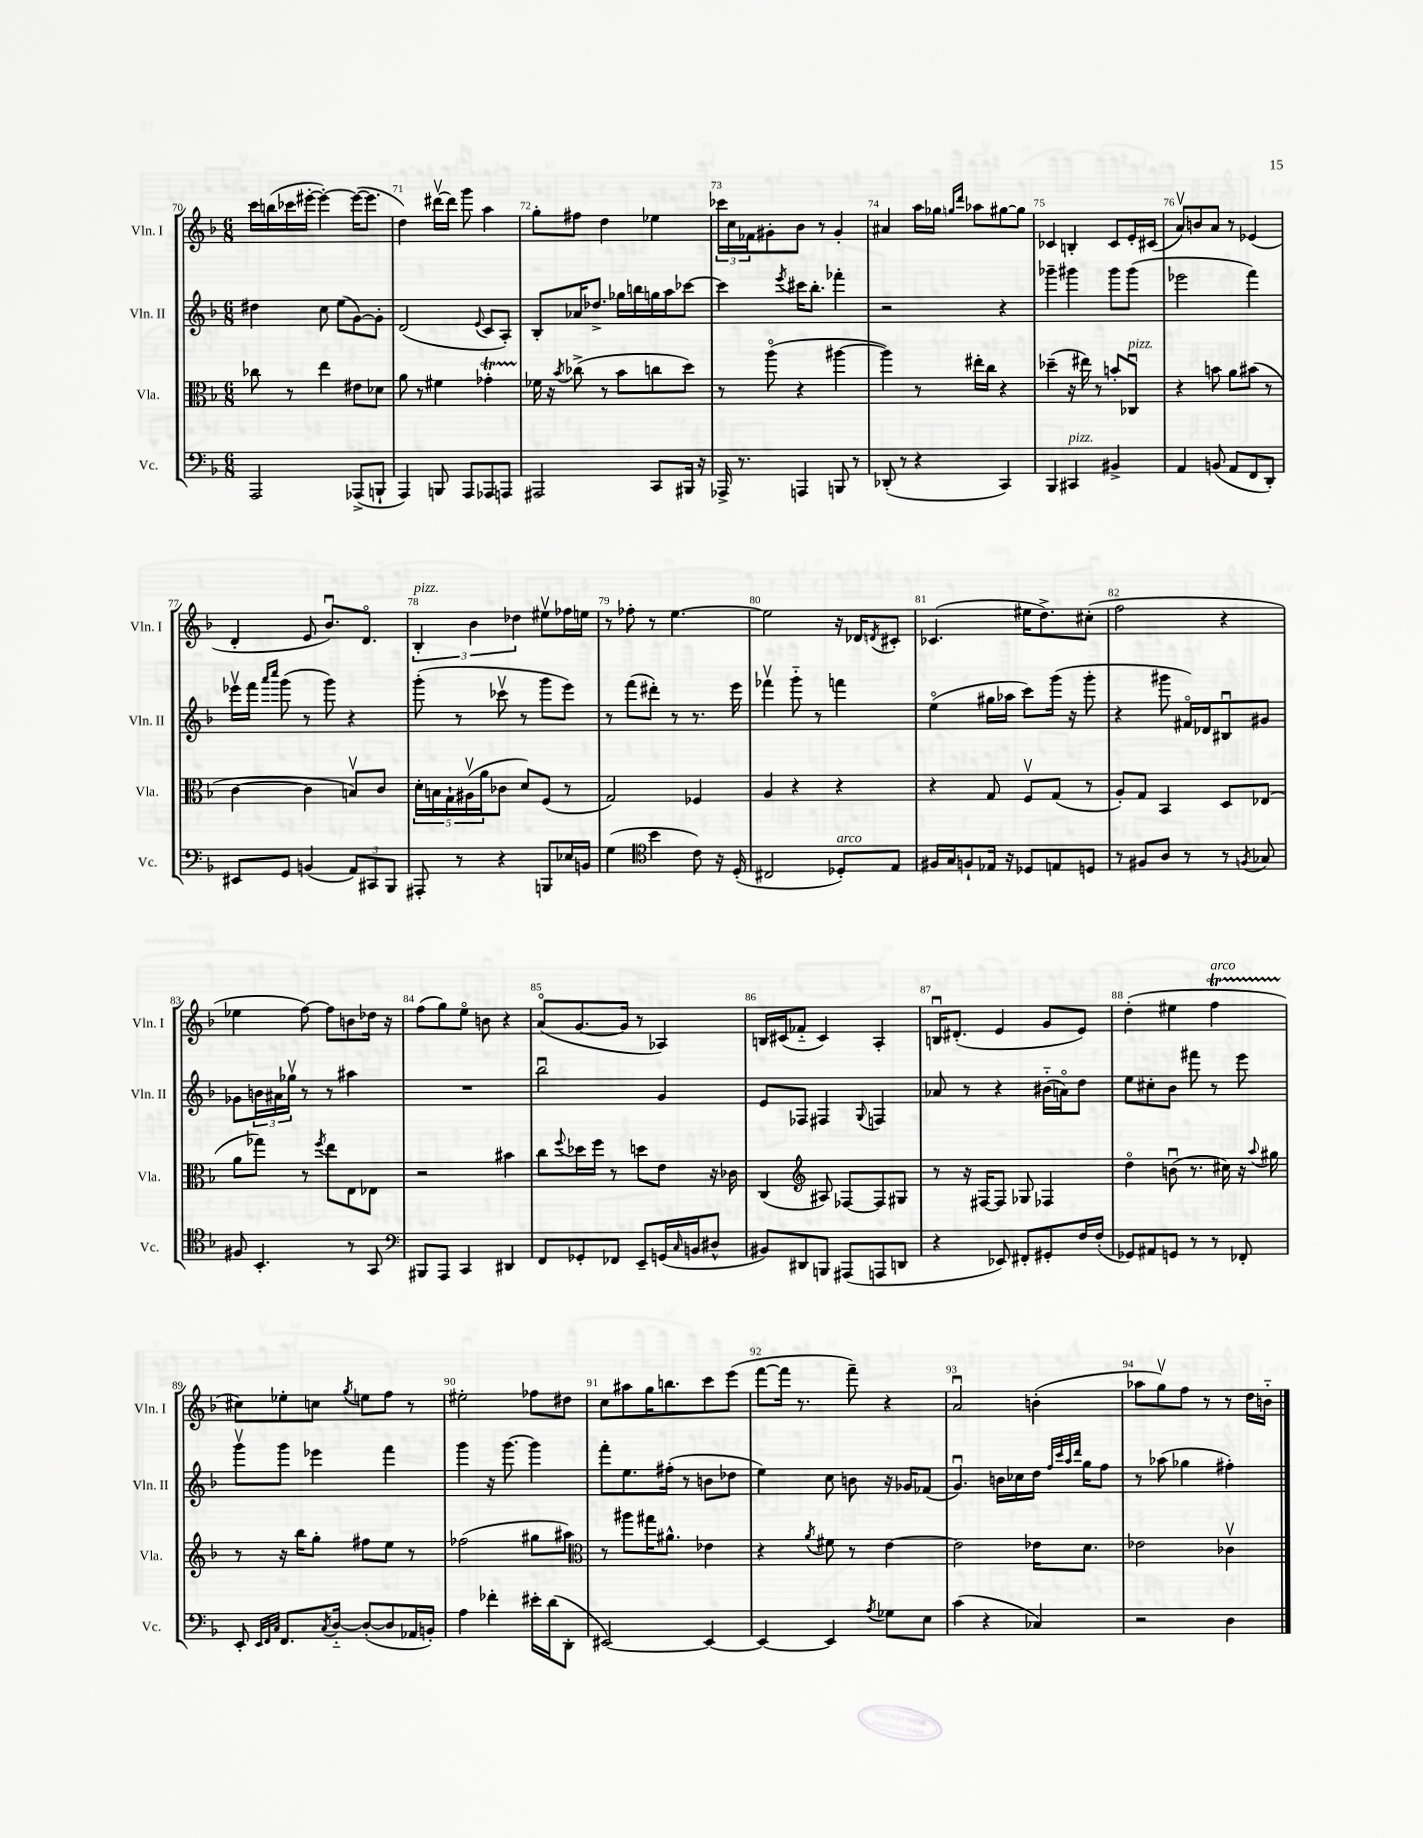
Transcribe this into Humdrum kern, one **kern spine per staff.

**kern	**kern	**kern	**kern
*part4	*part3	*part2	*part1
*staff4	*staff3	*staff2	*staff1
*I"Vc.	*I"Vla.	*I"Vln. II	*I"Vln. I
*I'Vc.	*I'Vla.	*I'Vln. II	*I'Vln. I
*clefF4	*clefC3	*clefG2	*clefG2
*k[b-]	*k[b-]	*k[b-]	*k[b-]
*M6/8	*M6/8	*M6/8	*M6/8
=70	=70	=70	=70
2AAA/	8cc-X\	4dd#X\	16ccc\LL
.	.	.	(16bbn\
.	8r	.	16ccc-X\
.	.	.	[16eee#X'\JJ
.	4ee\	8cc\	4eee#'\_)
.	.	(8ee\L	.
(8AAA-X^/L	8e#X\L	[8g\)	(16eee#\KL_
.	.	.	8.eee#\J]
8BBBn`/J	8d-X\J	8g'\J]	.
=71	=71	=71	=71
4AAA/)	8a\	(2d/	4dd\)
.	8r	.	.
8BBBn/	4f#X\	.	[16ddd#Xv\LL
.	.	.	16ddd#\JJ]
8AAA/L	.	.	8ggg\
.	.	8qqe/	.
8AAA-X/	4g-XT'\	8c/L	4aa\
8AAAn/J	.	8A'/J)	.
=72	=72	=72	=72
2AAA#X/	16f-X\	8B-'/L	8gg'\L
.	16r	.	.
.	8qb-/	.	.
.	(8cc-X^\	16a-X/K	8ff#X\J
.	.	8.dd-X^/J	.
.	8r	.	4dd\
.	8b-\L	16gg-X\LL	.
.	.	16bbn\	.
8CC/L	8ccn\	16ggn\	4ee-X\
.	.	16aa\J	.
16BBB#X/Jk	8dd\J)	[8ccc-X\J	.
16r	.	.	.
=73	=73	=73	=73
16AAA-X^/	8r	4ccc-\]	24ccc-X\LL
.	.	.	24cc\
8.r	.	.	.
.	.	.	24f-X\J
.	(8aa\	.	8g#X'\
.	.	8qeee/	.
4AAAn/	4r	16ccc#X\KL	8b-\J
.	.	8.bb-'\J	.
.	.	.	8r
8BBBn/	[4aa#X\	4fff-X'\	4g#'/
8r	.	.	.
=74	=74	=74	=74
(8DD-X'/	4aa#\])	2r	4a#X/
8r	.	.	.
4r	8r	.	16aa\LL
.	.	.	16gg-X\JJ
.	.	.	16qqggn/LL
.	.	.	16qqddd/JJ
.	16ee#X'\LL	.	8aa-X\L
.	16cc\JJ	.	.
4CC/)	4r	4r	[8gg#X\
.	.	.	8gg#\J]
=75	=75	=75	=75
4BBB-/	(4dd-X~\	4ggg-X~\	4c-X/
!LO:TX:a:i:t=pizz.	!	!	!
4CC#X/	16r	4ggg#X\	4Bn'/
.	16ee#X\)	.	.
.	8r	.	.
4BB#X^/	8bn'/L	8ggg#\L	8c-/L
!	!LO:TX:a:i:t=pizz.	!	!
.	8C-Xu/J	(8ggg#\J	16e'/L
.	.	.	(16c#X/JJ
=76	=76	=76	=76
4AA/	4r	2eee-X\	8av/L)
.	.	.	8bn/
(8BBn/	8bn\	.	8a/J
8AA/L	8a\L	.	8r
8FF/	(8b#X\J	4fff\)	(4e-X/
8DD'/J)	8r	.	.
!!LO:LB:g=z
=77	=77	=77	=77
8EE#X/L	[4c\	16eee-Xv\LL	4d'/
.	.	16fff\JJ	.
.	.	16qqaaa/LL	.
.	.	16qqcccc/JJ	.
8GG/J	.	(8ggg\	.
(4BBn/	4c\]	8r	8e/
.	.	8ggg\)	8.b-u/L)
12AA/L)	8Bnv/L)	4r	.
.	.	.	8.d/J
12CC#X/	.	.	.
.	8c/J	.	.
12BBB-/J	.	.	.
=78	=78	=78	=78
!	!	!	!LO:TX:a:i:t=pizz.
8AAA#X'/	20d'\LL	(8ggg'\	6B-'/
.	20Bn\	.	.
.	20G`\	.	.
8r	.	8r	.
.	(20A#Xv\	.	.
.	.	.	6b-\
.	20a\J	.	.
4r	8c-X\J	8ccc-Xv\	.
.	.	.	6dd-X\
.	8d/L)	8r	.
8BBBn/L	(8F/J	8ggg\L	8ee#Xv\L
16E-X/L	8r	8eee\J)	16ff-X\L
16BBn/JJ	.	.	16een\JJ
=79	=79	=79	=79
(4G\	2G/)	8r	8r
.	.	(8fff\L	8ff-X'\
*clefC4	*	*	*
4b-\	.	8ddd#X'\J)	8r
.	.	8r	[4.ee\
8c\)	4F-X/	8.r	.
16r	.	.	.
(16D'/	.	16eee\	.
=80	=80	=80	=80
2C#X/	4A/	4fff-Xv\	2ee\]
.	4r	8ggg\	.
.	.	8r	.
!LO:TX:a:i:t=arco	!	!	!
8D-X'/L)	4r	4fffn\	16r
.	.	.	16d-X/KL
.	.	.	8qdn/
8E/J	.	.	8c#X'/J
=81	=81	=81	=81
16F#X/LL	4r	(4ee\	(4.c-X/
16G/J	.	.	.
8Fn`/	.	.	.
16E-X/Jk	8G/	16gg#X\LL	.
16r	.	16aa-X\JJ	.
8D-X/L	8Fv/L	8ccc\L)	16ee#X\KL
.	.	.	8.dd^\)
8En/	(8G/J	(16ggg\Jk	.
.	.	16r	.
8Dn/J	8r	8ggg'\	(8cc#X'\J
=82	=82	=82	=82
8r	8A'/L)	4r	2ff\
8F#X/L	8G/J	.	.
8A/J	4BB-/	8ggg#X\	.
8r	.	16f#X/LL)	.
.	.	16d-X/J	.
8r	8D/L	8B#Xu/	4r
8qFn/	.	.	.
8G-X/	(8E-X/J	8g#X/J	.
!!LO:LB:g=z
=83	=83	=83	=83
8F#X/	8a\L	8g-X\L	4ee-X\
4.BB-'/	8gg-X\J)	24bn\L	.
.	.	24a#X\	.
.	.	24gg-Xv\JJ	.
.	8r	8r	[8ff\)
.	8qff/	.	.
.	8ee\L	8r	8ff\L]
8r	8E\	4aa#X\	8bn\
8GG/	8E-X\J	.	16dd-X\Jk
.	.	.	16r
=84	=84	=84	=84
*clefF4	*	*	*
8BBB#X/L	2r	2.r	(8ff\L
8AAA/J	.	.	8gg\)
4CC/	.	.	8ee\J
.	.	.	8bn\
4DD#X/	4b#X\	.	4r
=85	=85	=85	=85
8FF/L	8cc\L	2bb-u\	(8a/L
.	8qqff/	.	.
8GG-X'/	16dd-X\L	.	[8.g/
.	16ff\JJ	.	.
8FF-X/J	8r	.	.
.	.	.	16g/Jk]
8EE~/L	8ddn\L	.	8r
(16GGn/L	8e\J	4g/	4A-X/)
16qqC/	.	.	.
16BBn/J	.	.	.
8D#X^^/J	16r	.	.
.	16c-X\	.	.
=86	=86	=86	=86
8BB#X/L)	(4C/	8e/L	16Bn/LL
.	.	.	(16c#X/J
8DD#X/	.	8F-X/J	8f-X/J
*	*clefG2	*	*
8BBBn/J	8A#X/)	4F#X/	4c#/)
(8AAA#X/L	[8F-X/L	.	.
.	.	8qqG/	.
8AAAn/	8F-/]	4Fn/	4A'/
8DDn/J	8G#X/J	.	.
=87	=87	=87	=87
4r	8r	8a-X/	16Bnu/KL
.	.	.	(8.d#X'/J
.	16r	8r	.
.	[16F#X/KL	.	.
8EE-X/)	8F#/J]	4r	4e/
8FF#X'/L	8G-X/	.	.
8GG#X'/	4F-X/	(16b#X\LL	8g/L
.	.	16an\J)	.
16F/L	.	8dd\J	8e/J)
(16F'/JJ	.	.	.
=88	=88	=88	=88
8GG-X/L)	4dd\	8ee\L	(4dd'\
8AA#X/	.	8cc#X'\	.
8GGn/J	(8bnu\	8b-\J	4ee#X\
8r	8.r	8fff#X\	.
!	!	!	!LO:TX:a:i:t=arco
8r	.	8r	4ffT\
.	16cc#X\)	.	.
8FF-X'/	16r	8eee\	.
.	8qqaa/	.	.
.	16gg#X\	.	.
!!LO:LB:g=z
=89	=89	=89	=89
8EE'/	8r	8gggv\L	8cc#X\L)
32qqEE/LLL	.	.	.
32qqFF/	.	.	.
32qqC/JJJ	.	.	.
8.FF/L	16r	8ggg\J	8ee-X'\
.	16bb-\KL	.	.
.	8gg'\J	4eee-X\	8ccn\J
8qC/	.	.	.
[16D/Jk	.	.	.
.	.	.	8qgg/
(8D'/L_	8ff#X\L	.	8een\L
8D/]	8ee\J	4fff\	8ff\J
16AA-X/L	8r	.	8r
16BBn'/JJ)	.	.	.
=90	=90	=90	=90
4A\	(2ff-X\	4ggg\	2ee#X'\
4f-X'\	.	16r	.
.	.	[8.ggg\	.
16e#X'\LL	8gg#X\L	4ggg\]	8ff-X\L
(16d\J	.	.	.
8DD'\J	8aa#X\J)	.	8dd#X\J
=91	=91	=91	=91
*	*clefC3	*	*
[2EE#X/)	8r	8fff'\L	8cc\L
.	8aa#X\L	8.ee\	8aa#X\
.	16gg#X\K	.	16gg\K
.	8.a#X^^\J	(16ff#X'\Jk	8.bbn\
.	.	8r	.
4EE#/_	4e-X\	8bn\L	8ccc\
.	.	8dd-X\J	(8eee\J
=92	=92	=92	=92
4EE#/_	4r	4ee\)	[8fff\L
.	.	.	16fff\Jk]
.	.	.	8.r
.	8qa/	.	.
4EE#/]	8f#X\	8cc\	.
.	8r	8bn\	8fff~\)
8qA/	.	.	.
8G-X\L	[4e\	16r	4r
.	.	16g-X/KL	.
8E\J	.	(8f-X/J	.
=93	=93	=93	=93
(4c\	2e\]	4.gu/)	2au/
4r	.	.	.
.	.	16bn\LL	.
.	.	16cc-X\	.
4C-X/)	16e-X\KL	16dd\JJ	(4bn'\
.	.	32qqff/LLL	.
.	.	32qqccc/	.
.	.	32qqaa/	.
.	.	32qqddd/JJJ	.
.	8.d\J	16gg\KL	.
.	.	8ff\J	.
=94	=94	=94	=94
2r	2e-X\	8r	8aa-X\L
.	.	(8aa-X\	8ggv\)
.	.	4gg-X\	8ff\J
.	.	.	8r
4D\	4c-Xv\	4ff#X'\)	8r
.	.	.	16dd\LL
.	.	.	16bn\JJ
==	==	==	==
*-	*-	*-	*-
